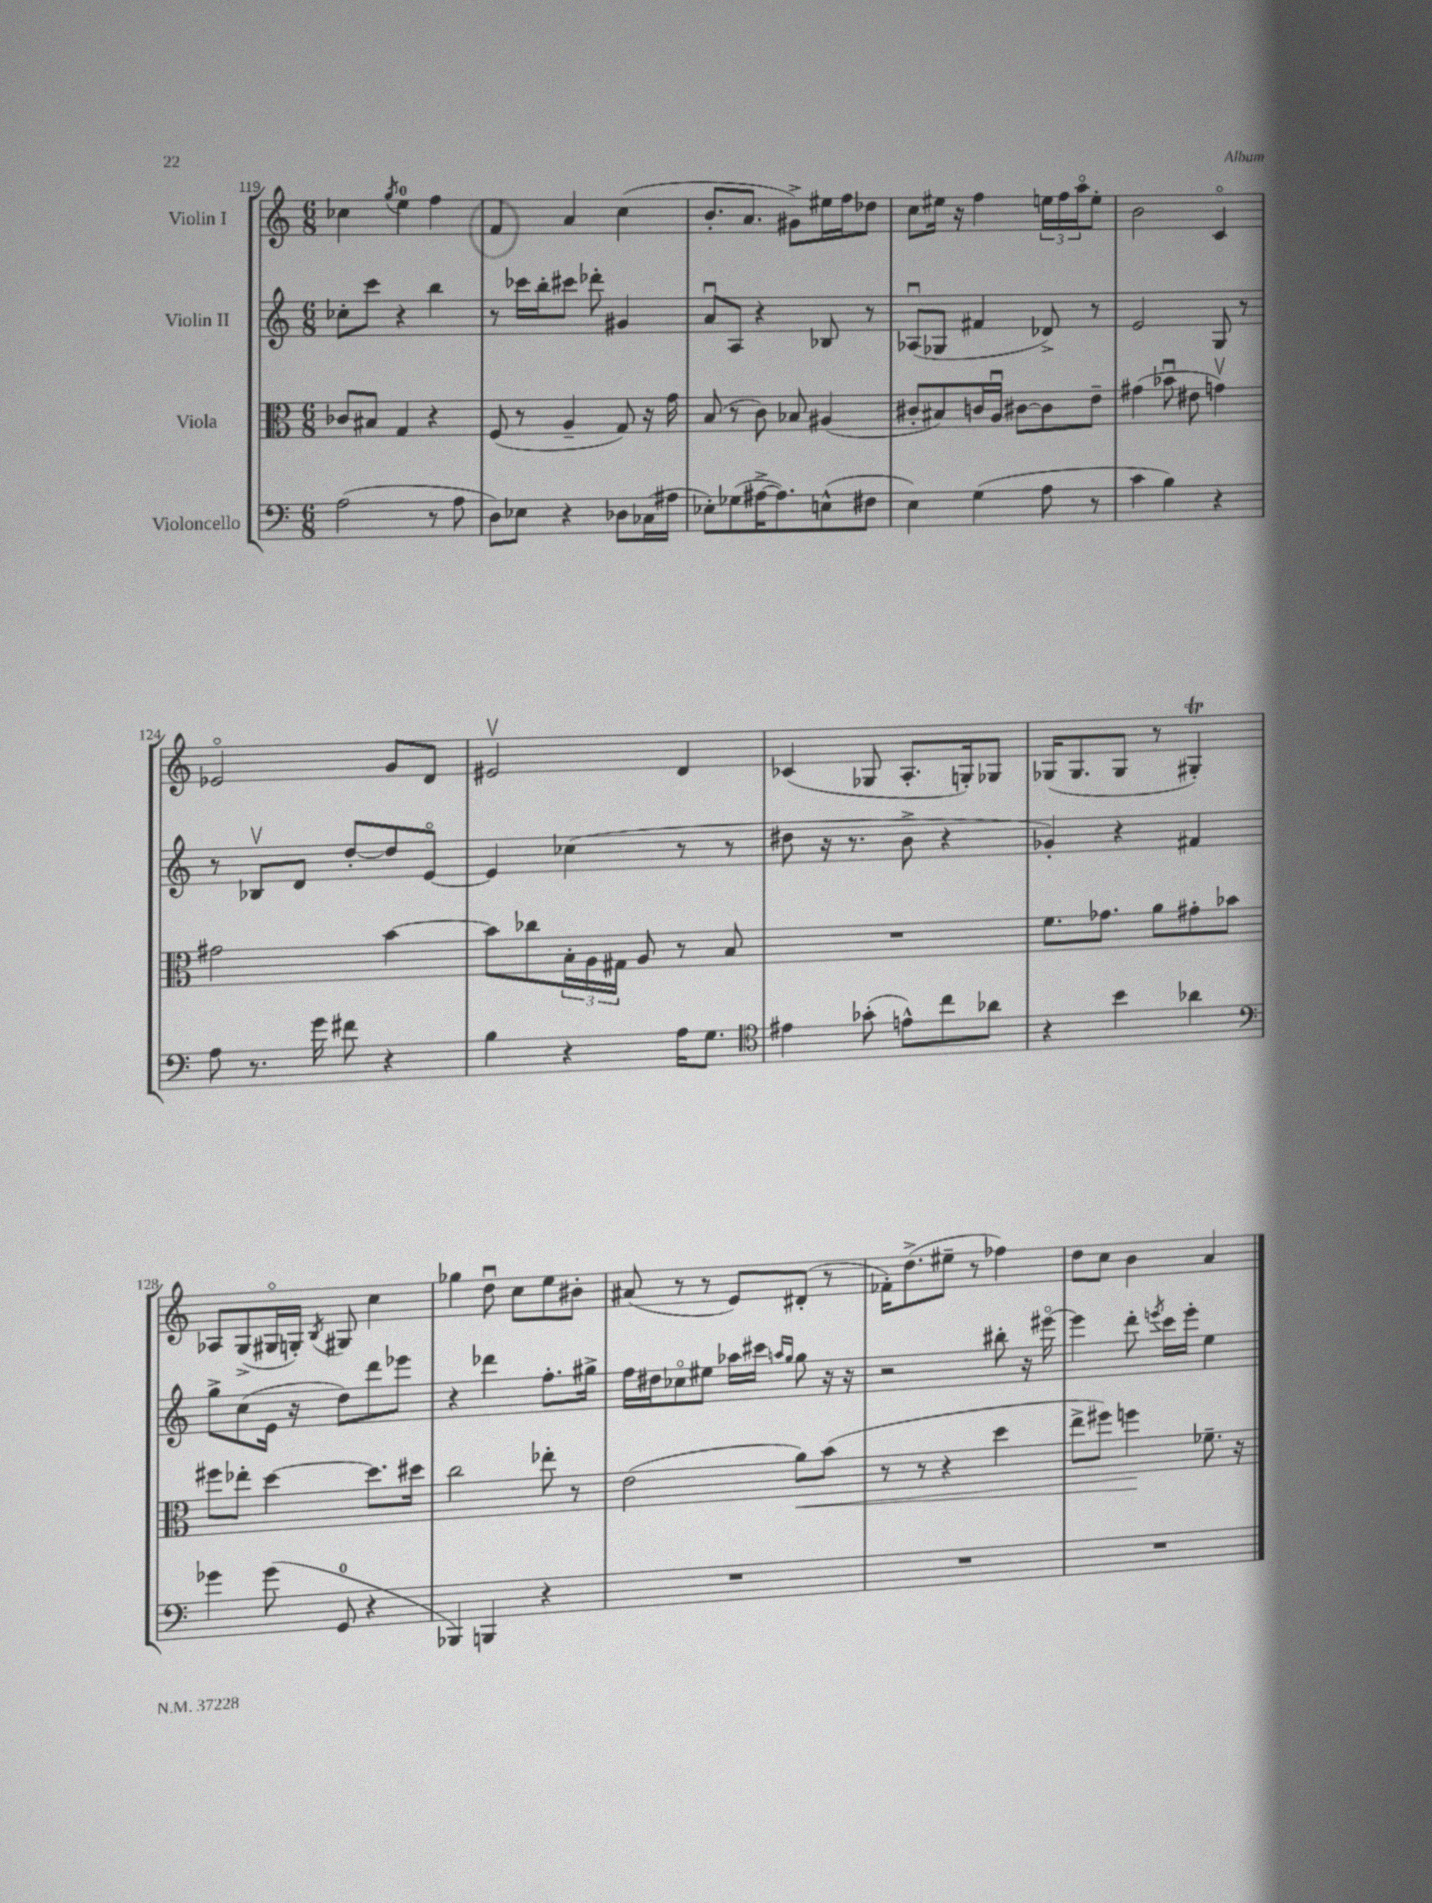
<<
\new StaffGroup <<
\new Staff = "s0" \with { instrumentName = "Violin I" } {
    \clef treble \key c \major \numericTimeSignature \time 6/8
    ces''4 \acciaccatura { g''8 } e''4-0 f''4 |
    f'4 a'4 c''4( |
    b'8.-. a'8. gis'8->) eis''16 f''16 des''8 |
    c''8 eis''16 r16 f''4 \tuplet 3/2 { e''16 f''16 a''16\flageolet } e''8-. |
    b'2 c'4\flageolet |
    ees'2\flageolet g'8 d'8 |
    eis'2\upbow d'4 |
    ces'4( ges8 a8.-. g16-.) ges8 |
    ges16( ges8. ges8 r8 gis4-.\trill) |
    aes8 g8->( gis16\flageolet g16-.) \acciaccatura { b8 } gis8 c''4 |
    ges''4 d''8\downbow c''8 e''8 bis'8-. |
    ais'8( r8 r8 e'8) dis'8-.( r8 |
    fes'16-.) d''8.->( eis''8-- r8 fes''4) |
    d''8 c''8 b'4 a'4 \bar "|." |
}
\new Staff = "s1" \with { instrumentName = "Violin II" } {
    \clef treble \key c \major \numericTimeSignature \time 6/8
    ces''8-. c'''8 r4 b''4 |
    r8 ces'''16 b''16-. cis'''8 des'''8-. gis'4 |
    a'8\downbow a8 r4 bes8 r8 |
    aes8\downbow( ges8 fis'4 des'8->) r8 |
    e'2 g8 r8 |
    r8 bes8\upbow d'8 d''8~-. d''8 e'8~\flageolet |
    e'4 ces''4( r8 r8 |
    dis''8 r16 r8. b'8-> r4 |
    ges'4-.) r4 fis'4 |
    g''8-> c''8( e'16 r16 d''8) d'''8 ees'''8 |
    r4 des'''4 f''8.-. gis''16-> |
    f''16 dis''16 ces''8\flageolet eis''8 aes''16 cis'''16 \grace { a''16 g''16 } g''8 r16 r16 |
    r2 bis''8-. r16 eis'''16~\flageolet |
    eis'''4 d'''8-. \acciaccatura { e'''8 } c'''16 e'''16-. e''4 \bar "|." |
}
\new Staff = "s2" \with { instrumentName = "Viola" } {
    \clef alto \key c \major \numericTimeSignature \time 6/8
    ces'8 bis8 g4 r4 |
    f8( r8 a4-- g8) r16 g'16 |
    b8( r8 c'8) bes8 ais4( |
    cis'8-. bis8) c'16 a16\downbow cis'8~ cis'8 e'8-- |
    gis'4( bes'8\downbow eis'8 g'4\upbow) |
    gis'2 b'4~ |
    b'8 ces''8 \tuplet 3/2 { b16-. a16 gis16 } a8 r8 b8 |
    R2. |
    f'8. ges'8. a'8 gis'8-. bes'8 |
    fis''8 ees''8-. d''4~ d''8. dis''16 |
    c''2 ees''8-. r8 |
    e'2( a'8\<) b'8( |
    r8 r8 r4 d''4 |
    e''8-> fis''8) f''4\! fes'8.-- r16 \bar "|." |
}
\new Staff = "s3" \with { instrumentName = "Violoncello" } {
    \clef bass \key c \major \numericTimeSignature \time 6/8
    a2( r8 a8 |
    d8) ees8 r4 des8 ces16( ais16 |
    ees8-.) ges8( ais16~-> ais8.) e8-^( fis8 |
    e4) g4( a8 r8 |
    c'4 b4) r4 |
    a8 r8. g'16 fis'8 r4 |
    b4 r4 a16 g8. |
    \clef tenor eis'4 ges'8-.( e'8-^) c''8 aes'8 |
    r4 b'4 aes'4 |
    \clef bass ges'4 ges'8( g,8-0 r4 |
    bes,,4) b,,4 r4 |
    R2. |
    R2. |
    R2. \bar "|." |
}
>>
>>
\layout { \context { \Score currentBarNumber = #119 } }
